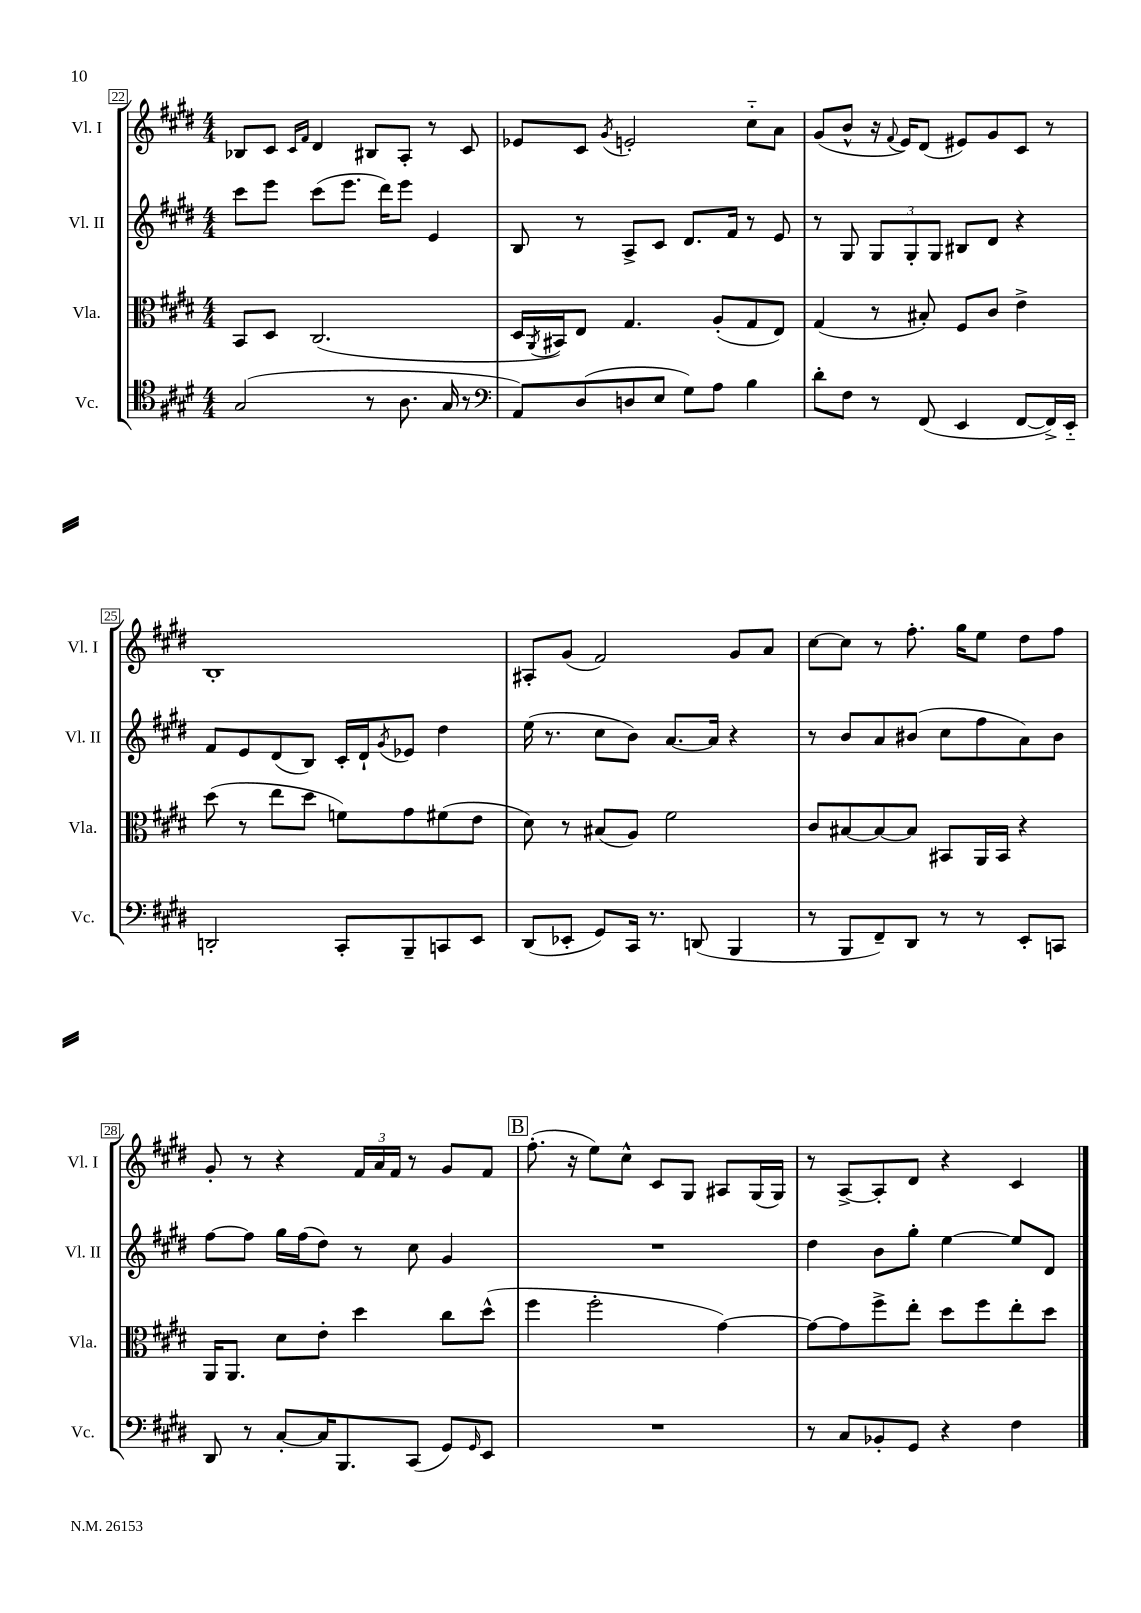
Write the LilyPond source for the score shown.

<<
\new StaffGroup <<
\new Staff = "s0" \with { instrumentName = "Vl. I" shortInstrumentName = "Vl. I" } {
    \clef treble \key e \major \numericTimeSignature \time 4/4
    bes8 cis'8 \grace { cis'16 fis'16 } dis'4 bis8 a8-. r8 cis'8 |
    ees'8 cis'8 \acciaccatura { gis'8 } e'2-. cis''8-_ a'8 |
    gis'8( b'8-^ r16 \appoggiatura { fis'8 } e'16) dis'8( eis'8) gis'8 cis'8 r8 |
    b1-. |
    ais8-. gis'8( fis'2) gis'8 a'8 |
    cis''8~ cis''8 r8 fis''8.-. gis''16 e''8 dis''8 fis''8 |
    gis'8-. r8 r4 \tuplet 3/2 { fis'16 a'16 fis'16 } r8 gis'8 fis'8 |
    \mark \markup { \box "B" } fis''8.-.( r16 e''8) cis''8-^ cis'8 gis8 ais8 gis16( gis16) |
    r8 a8~-> a8-. dis'8 r4 cis'4 \bar "|." |
}
\new Staff = "s1" \with { instrumentName = "Vl. II" shortInstrumentName = "Vl. II" } {
    \clef treble \key e \major \numericTimeSignature \time 4/4
    cis'''8 e'''8 cis'''8( e'''8. dis'''16) e'''8 e'4 |
    b8 r8 a8-> cis'8 dis'8. fis'16 r8 e'8 |
    r8 gis8 \tuplet 3/2 { gis8 gis8-. gis8 } bis8 dis'8 r4 |
    fis'8 e'8 dis'8( b8) cis'16-. dis'16-! \acciaccatura { gis'8 } ees'8 dis''4 |
    e''16( r8. cis''8 b'8) a'8.~ a'16 r4 |
    r8 b'8 a'8 bis'8( cis''8 fis''8 a'8) bis'8 |
    fis''8~ fis''8 gis''16 fis''16( dis''8) r8 cis''8 gis'4 |
    \mark \markup { \box "B" } R1 |
    dis''4 b'8 gis''8-. e''4~ e''8 dis'8 \bar "|." |
}
\new Staff = "s2" \with { instrumentName = "Vla." shortInstrumentName = "Vla." } {
    \clef alto \key e \major \numericTimeSignature \time 4/4
    b,8 dis8 cis2.( |
    dis16 \acciaccatura { a,8 } bis,16) e8 gis4. a8-.( gis8 e8) |
    gis4( r8 bis8-.) fis8 cis'8 e'4-> |
    dis''8( r8 e''8 dis''8 f'8) gis'8 fis'8( e'8 |
    dis'8) r8 bis8( a8) fis'2 |
    cis'8 bis8~ bis8~ bis8 bis,8 a,16 bis,16 r4 |
    a,16 a,8. dis'8 e'8-. dis''4 cis''8 dis''8-^( |
    \mark \markup { \box "B" } fis''4 fis''2-. gis'4~) |
    gis'8~ gis'8 fis''8-> e''8-. dis''8 fis''8 e''8-. dis''8 \bar "|." |
}
\new Staff = "s3" \with { instrumentName = "Vc." shortInstrumentName = "Vc." } {
    \clef tenor \key e \major \numericTimeSignature \time 4/4
    gis2( r8 a8. gis16 r8 |
    \clef bass a,8) dis8( d8 e8 gis8) a8 b4 |
    dis'8-. fis8 r8 fis,8( e,4 fis,8~ fis,16->) e,16-_ |
    d,2-. cis,8-. b,,8-- c,8 e,8 |
    dis,8( ees,8-. gis,8) cis,16 r8. d,8( b,,4 |
    r8 b,,8 fis,8--) dis,8 r8 r8 e,8-. c,8 |
    dis,8 r8 cis8~-. cis16 b,,8. cis,8( gis,8) \grace { gis,16 } e,8 |
    \mark \markup { \box "B" } R1 |
    r8 cis8 bes,8-. gis,8 r4 fis4 \bar "|." |
}
>>
>>
\layout { \context { \Score currentBarNumber = #22 \override BarNumber.stencil = #(make-stencil-boxer 0.1 0.3 ly:text-interface::print) } }
